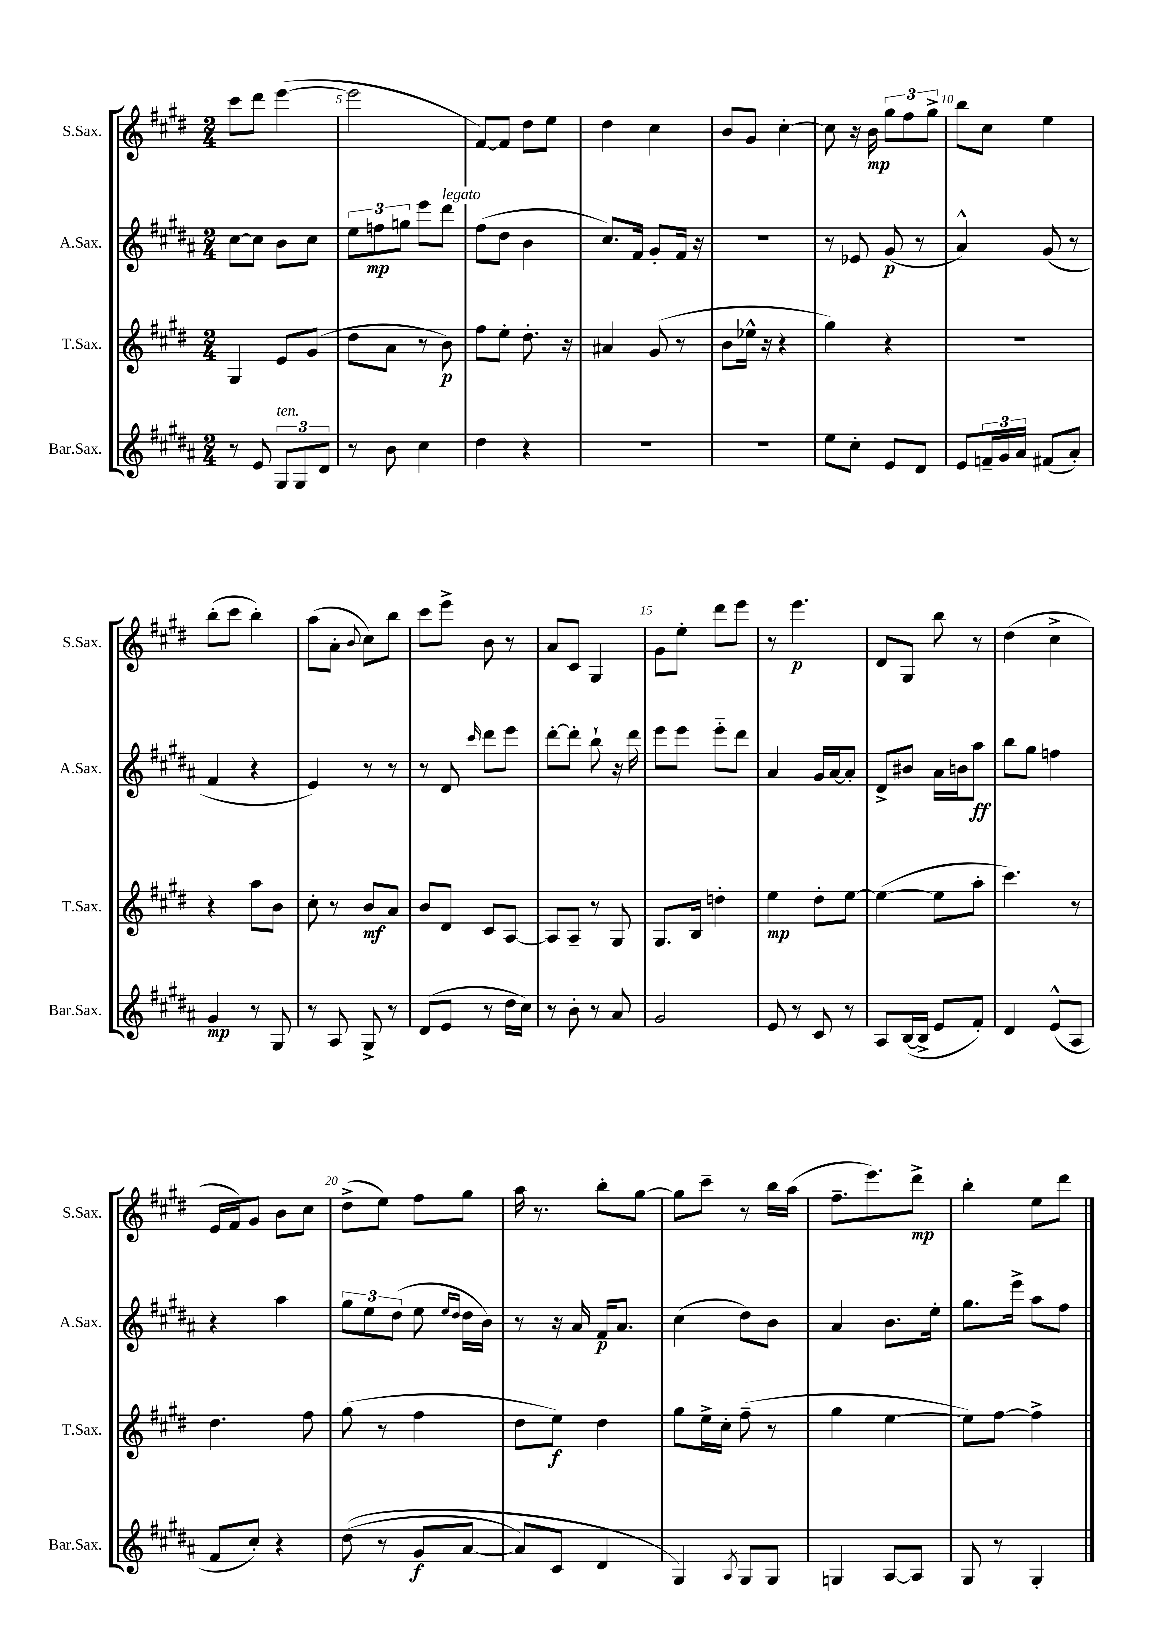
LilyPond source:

<<
\new StaffGroup <<
\new Staff = "s0" \with { instrumentName = "S.Sax." shortInstrumentName = "S.Sax." } {
    \clef treble \key e \major \numericTimeSignature \time 2/4
    cis'''8 dis'''8 e'''4~( |
    e'''2 |
    fis'8~) fis'8 dis''8 e''8 |
    dis''4 cis''4 |
    b'8 gis'8 cis''4~-. |
    cis''8 r16 b'16\mp \tuplet 3/2 { gis''8 fis''8 gis''8-> } |
    b''8 cis''8 e''4 |
    b''8-.( cis'''8 b''4-.) |
    a''8( a'8-. \appoggiatura { b'8 } cis''8) b''8 |
    cis'''8 e'''8-> b'8 r8 |
    a'8 cis'8 gis4 |
    gis'8 e''8-. dis'''8 e'''8 |
    r8 e'''4.\p |
    dis'8 gis8 b''8 r8 |
    dis''4( cis''4-> |
    e'16 fis'16) gis'8 b'8 cis''8 |
    dis''8->( e''8) fis''8 gis''8 |
    a''16 r8. b''8-. gis''8~ |
    gis''8 cis'''8-- r8 b''16 a''16( |
    fis''8.-- e'''8.) dis'''8->\mp |
    b''4-. e''8 dis'''8 \bar "|." |
}
\new Staff = "s1" \with { instrumentName = "A.Sax." shortInstrumentName = "A.Sax." } {
    \clef treble \key b \major \numericTimeSignature \time 2/4
    cis''8~ cis''8 b'8 cis''8 |
    \tuplet 3/2 { e''8 f''8\mp g''8 } e'''8 dis'''8^\markup { \italic "legato" } |
    fis''8( dis''8 b'4 |
    cis''8.) fis'16 gis'8-. fis'16 r16 |
    R2 |
    r8 ees'8 gis'8\p( r8 |
    ais'4-^) gis'8( r8 |
    fis'4 r4 |
    e'4) r8 r8 |
    r8 dis'8 \grace { cis'''16 } dis'''8 e'''8 |
    dis'''8~-. dis'''8-. b''8-! r16 dis'''16 |
    e'''8 e'''8 e'''8-_ dis'''8 |
    ais'4 gis'16 ais'16~ ais'8-. |
    dis'8-> bis'8 ais'16 b'16 ais''8\ff |
    b''8 gis''8 f''4 |
    r4 ais''4 |
    \tuplet 3/2 { gis''8 e''8 dis''8( } e''8 \grace { e''16 dis''16 } dis''16 b'16) |
    r8 r16 ais'16 fis'16\p ais'8. |
    cis''4( dis''8) b'8 |
    ais'4 b'8. e''16-. |
    gis''8. e'''16-> ais''8 fis''8 \bar "|." |
}
\new Staff = "s2" \with { instrumentName = "T.Sax." shortInstrumentName = "T.Sax." } {
    \clef treble \key e \major \numericTimeSignature \time 2/4
    gis4 e'8 gis'8( |
    dis''8 a'8 r8 b'8\p) |
    fis''8 e''8-. dis''8.-. r16 |
    ais'4 gis'8( r8 |
    b'8 ees''16-^ r16 r4 |
    gis''4) r4 |
    r2 |
    r4 a''8 b'8 |
    cis''8-. r8 b'8\mf a'8 |
    b'8 dis'8 cis'8 a8~ |
    a8 a8-- r8 gis8 |
    gis8. b16 d''4-. |
    e''4\mp dis''8-. e''8~ |
    e''4~( e''8 a''8-. |
    cis'''4.) r8 |
    dis''4. fis''8 |
    gis''8( r8 fis''4 |
    dis''8 e''8\f) dis''4 |
    gis''8 e''16-> cis''16-. fis''8--( r8 |
    gis''4 e''4~ |
    e''8) fis''8~ fis''4-> \bar "|." |
}
\new Staff = "s3" \with { instrumentName = "Bar.Sax." shortInstrumentName = "Bar.Sax." } {
    \clef treble \key b \major \numericTimeSignature \time 2/4
    r8 e'8 \tuplet 3/2 { gis8^\markup { \italic "ten." } gis8 dis'8 } |
    r8 b'8 cis''4 |
    dis''4 r4 |
    R2 |
    R2 |
    e''8 cis''8-. e'8 dis'8 |
    e'8 \tuplet 3/2 { f'16-- gis'16 ais'16 } fis'8( ais'8-.) |
    gis'4\mp r8 gis8 |
    r8 ais8 gis8-> r8 |
    dis'8( e'8 r8 dis''16 cis''16) |
    r8 b'8-. r8 ais'8 |
    gis'2 |
    e'8 r8 cis'8 r8 |
    ais8 b16~( b16-> e'8 fis'8-.) |
    dis'4 e'8-^( ais8 |
    fis'8 cis''8-.) r4 |
    dis''8(\( r8 gis'8\f ais'8~ |
    ais'8) cis'8 dis'4 |
    gis4\) \acciaccatura { ais8 } gis8 gis8 |
    g4 ais8~ ais8 |
    gis8 r8 gis4-. \bar "|." |
}
>>
>>
\layout { \context { \Score currentBarNumber = #4 \override BarNumber.break-visibility = ##(#f #t #t) barNumberVisibility = #(every-nth-bar-number-visible 5) } }
